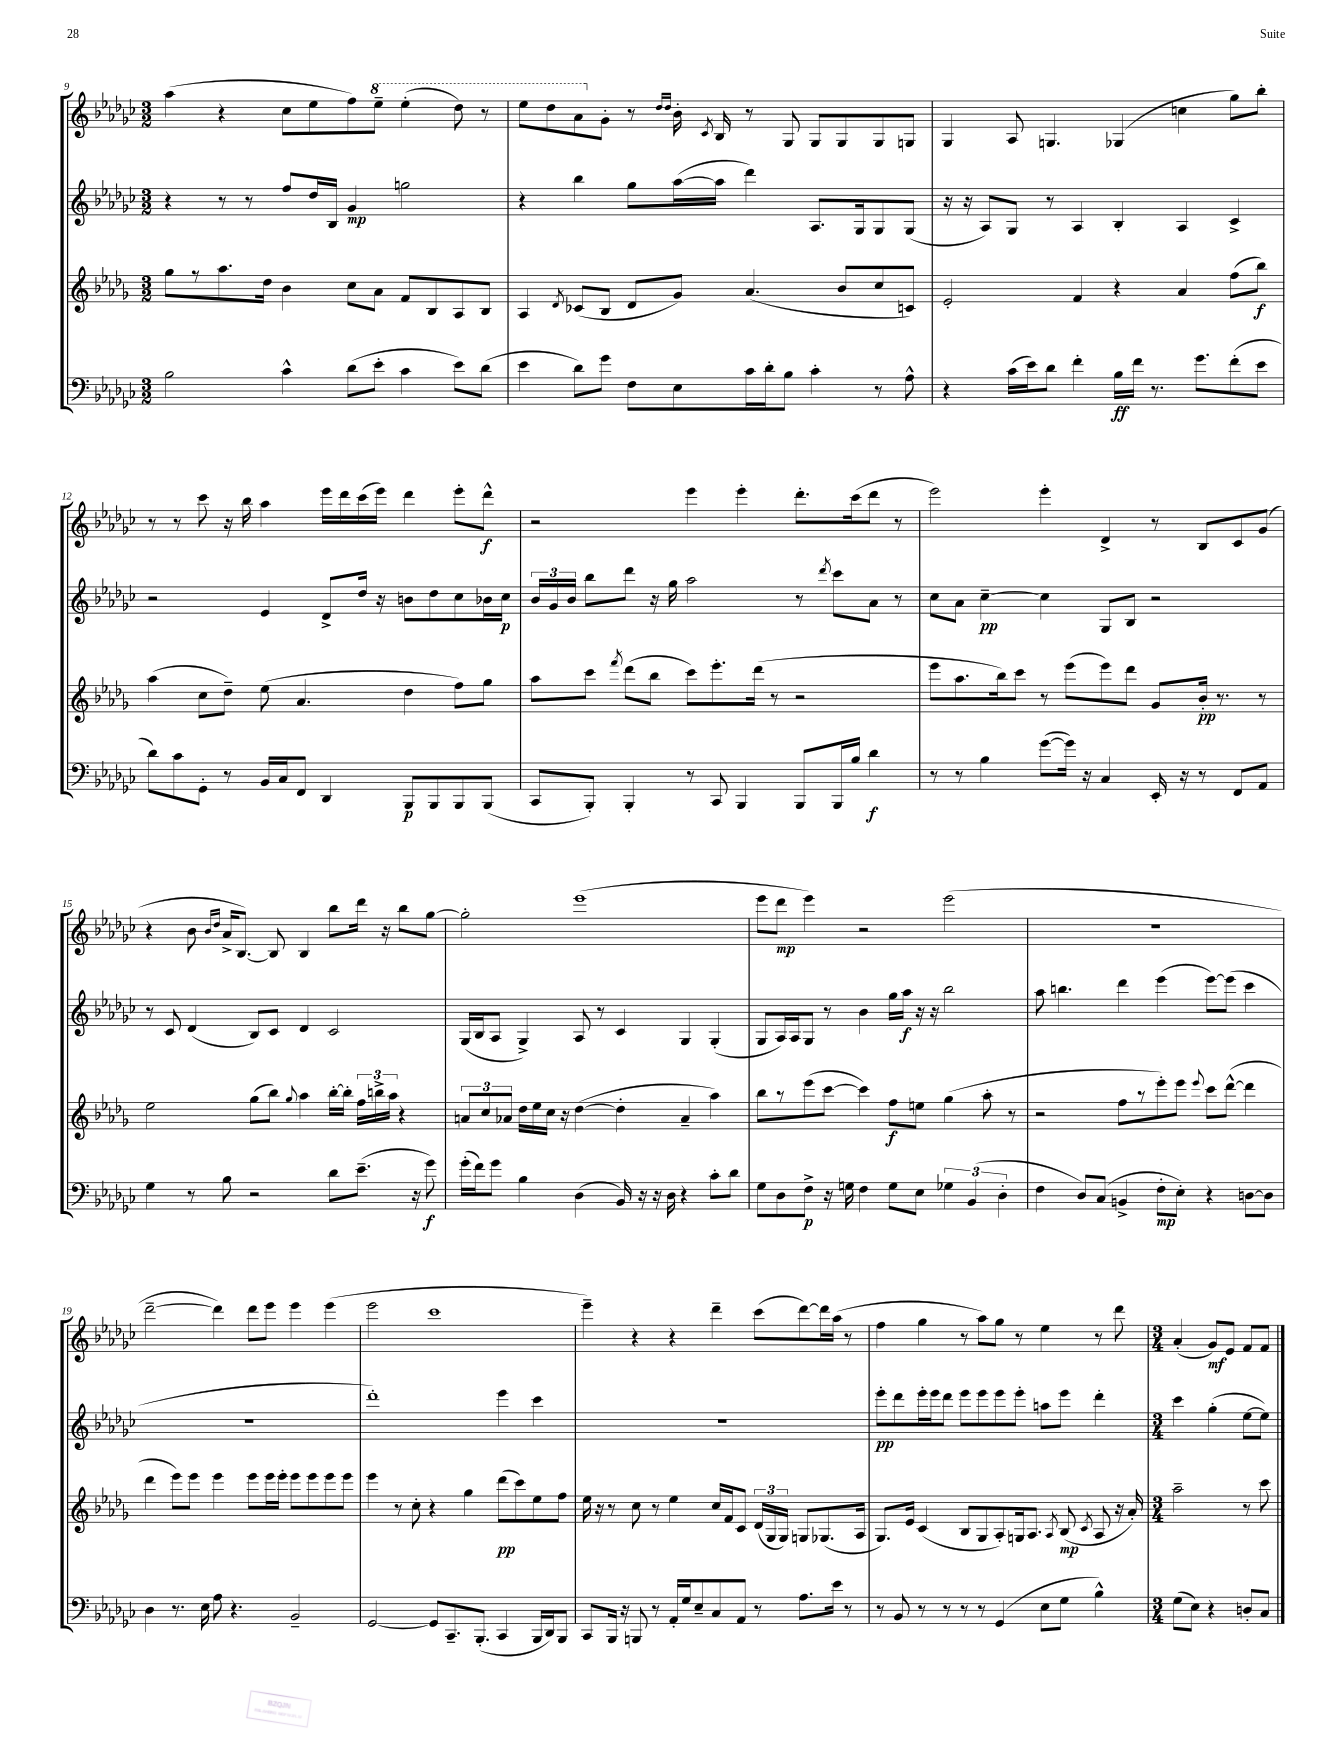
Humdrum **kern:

**kern	**dynam	**kern	**dynam	**kern	**dynam	**kern	**dynam
*part4	*part4	*part3	*part3	*part2	*part2	*part1	*part1
*staff4	*staff4	*staff3	*staff3	*staff2	*staff2	*staff1	*staff1
*clefF4	*	*clefG2	*	*clefG2	*	*clefG2	*
*k[b-e-a-d-g-c-]	*	*k[b-e-a-d-g-]	*	*k[b-e-a-d-g-c-]	*	*k[b-e-a-d-g-c-]	*
*M3/2	*	*M3/2	*	*M3/2	*	*M3/2	*
=9	=9	=9	=9	=9	=9	=9	=9
2B-\	.	8gg-\L	.	4r	.	(4aa-\	.
.	.	8r	.	.	.	.	.
.	.	8.aa-\	.	8r	.	4r	.
.	.	.	.	8r	.	.	.
.	.	16dd-\Jk	.	.	.	.	.
4c-^^\	.	4b-\	.	8ff/L	.	8cc-\L	.
.	.	.	.	16dd-/L	.	8ee-\	.
.	.	.	.	16B-/JJ	.	.	.
(8d-\L	.	8cc\L	.	4g-/	mp	8ff\)	.
*	*	*	*	*	*	*8va	*
8e-'\J	.	8a-\J	.	.	.	8eee-~\J	.
4c-\	.	8f/L	.	2ggn\	.	(4eee-'\	.
.	.	8B-/	.	.	.	.	.
8e-\L)	.	8A-/	.	.	.	8ddd-\)	.
(8d-\J	.	8B-/J	.	.	.	8r	.
=10	=10	=10	=10	=10	=10	=10	=10
4e-\	.	4A-/	.	4r	.	8eee-\L	.
.	.	.	.	.	.	8ddd-\	.
.	.	8qd-/	.	.	.	.	.
8d-\L)	.	(8c-X/L	.	4bb-\	.	8aa-\	.
*	*	*	*	*	*	*X8va	*
8g-\J	.	8B-/J	.	.	.	8g-'\J	.
8F\L	.	8d-/L	.	8gg-\L	.	8r	.
.	.	.	.	.	.	16qqdd-/LL	.
.	.	.	.	.	.	16qqdd-/JJ	.
8E-\	.	8g-/J)	.	([16aa-\L	.	16b-'\	.
.	.	.	.	.	.	8qc-/	.
.	.	.	.	16aa-\JJ]	.	16B-/	.
16c-\L	.	(4.a-/	.	4ddd-\)	.	8r	.
16d-'\J	.	.	.	.	.	.	.
8B-\J	.	.	.	.	.	8G-/	.
4c-'\	.	.	.	8.A-/L	.	8G-/L	.
.	.	8b-/L	.	.	.	8G-/	.
.	.	.	.	16G-/k	.	.	.
8r	.	8cc/	.	8G-/	.	8G-/	.
8A-^^\	.	8cn/J)	.	(8G-/J	.	8Gn/J	.
=11	=11	=11	=11	=11	=11	=11	=11
4r	.	2e-'/	.	16r	.	4G-/	.
.	.	.	.	16r	.	.	.
.	.	.	.	8A-/L)	.	.	.
(16c-\LL	.	.	.	8G-/J	.	8A-/	.
16e-\J)	.	.	.	.	.	.	.
8d-\J	.	.	.	8r	.	4.Gn/	.
4f'\	.	4f/	.	4A-/	.	.	.
16B-\LL	ff	4r	.	4B-'/	.	(4G-X/	.
16f\JJ	.	.	.	.	.	.	.
8.r	.	.	.	.	.	.	.
.	.	4a-/	.	4A-/	.	4ccn\	.
8.g-\L	.	.	.	.	.	.	.
(8f'\	.	(8ff\L	.	4c-^/	.	8gg-\L)	.
8e-\J	.	8bb-\J)	f	.	.	8bb-'\J	.
!!LO:LB:g=z
=12	=12	=12	=12	=12	=12	=12	=12
8d-\L)	.	(4aa-\	.	2r	.	8r	.
8c-\	.	.	.	.	.	8r	.
8GG-'\J	.	8cc\L	.	.	.	8ccc-\	.
8r	.	8dd-~\J)	.	.	.	16r	.
.	.	.	.	.	.	16bb-\	.
16BB-/LL	.	(8ee-\	.	4e-/	.	4aa-\	.
16C-/J	.	.	.	.	.	.	.
8FF/J	.	4.a-/	.	.	.	.	.
4DD-/	.	.	.	8d-^/L	.	16eee-\LL	.
.	.	.	.	.	.	16ddd-\	.
.	.	.	.	16dd-/Jk	.	(16ccc-\	.
.	.	.	.	16r	.	16eee-\JJ)	.
8BBB-/L	p	4dd-\	.	8bn\L	.	4ddd-\	.
8BBB-/	.	.	.	8dd-\	.	.	.
8BBB-/	.	8ff\L)	.	8cc-\	.	8eee-'\L	.
(8BBB-/J	.	8gg-\J	.	16b-X\L	.	8ddd-^^\J	f
.	.	.	.	16cc-\JJ	p	.	.
=13	=13	=13	=13	=13	=13	=13	=13
8CC-/L	.	8aa-\L	.	24b-/LL	.	2r	.
.	.	.	.	24g-/	.	.	.
.	.	.	.	24b-/JJ	.	.	.
8BBB-'/J)	.	8ccc\J	.	8bb-\L	.	.	.
.	.	8qfff/	.	.	.	.	.
4BBB-'/	.	(8ddd-\L	.	8ddd-\J	.	.	.
.	.	8bb-\J	.	16r	.	.	.
.	.	.	.	16gg-\	.	.	.
8r	.	8ccc\L)	.	2aa-\	.	4eee-\	.
8CC-/	.	8.eee-'\	.	.	.	.	.
4BBB-/	.	.	.	.	.	4eee-'\	.
.	.	(16ddd-\Jk	.	.	.	.	.
.	.	8r	.	.	.	.	.
8BBB-/L	.	2r	.	8r	.	8.ddd-'\L	.
.	.	.	.	8qddd-/	.	.	.
16BBB-/L	.	.	.	8ccc-\L	.	.	.
16B-/JJ	.	.	.	.	.	(16ccc-\k	.
4d-\	f	.	.	8a-\J	.	8ddd-\J	.
.	.	.	.	8r	.	8r	.
=14	=14	=14	=14	=14	=14	=14	=14
8r	.	8eee-\L	.	8cc-\L	.	2eee-\)	.
8r	.	8.aa-\	.	8a-\J	.	.	.
4B-\	.	.	.	[4cc-~\	pp	.	.
.	.	16bb-\k)	.	.	.	.	.
.	.	8ccc\J	.	.	.	.	.
([8g-\L	.	8r	.	4cc-\]	.	4eee-'\	.
16g-\Jk])	.	(8eee-\L	.	.	.	.	.
16r	.	.	.	.	.	.	.
4C-/	.	8eee-\)	.	8G-/L	.	4d-^/	.
.	.	8ddd-\J	.	8B-/J	.	.	.
16EE-'/	.	8g-/L	.	2r	.	8r	.
16r	.	.	.	.	.	.	.
8r	.	16b-'/Jk	pp	.	.	8B-/L	.
.	.	8.r	.	.	.	.	.
8FF/L	.	.	.	.	.	8c-/	.
8AA-/J	.	8r	.	.	.	(8g-/J	.
!!LO:LB:g=z
=15	=15	=15	=15	=15	=15	=15	=15
4G-\	.	2ee-\	.	8r	.	4r	.
.	.	.	.	8c-/	.	.	.
8r	.	.	.	(4d-/	.	8b-\	.
.	.	.	.	.	.	16qqb-/LL	.
.	.	.	.	.	.	16qqdd-/JJ	.
8B-\	.	.	.	.	.	16a-^/KL	.
.	.	.	.	.	.	[8.B-/J)	.
2r	.	(8gg-\L	.	8B-/L)	.	.	.
.	.	8bb-\J)	.	8c-/J	.	8B-/]	.
.	.	8qqgg-/	.	.	.	.	.
.	.	4aa-\	.	4d-/	.	4B-/	.
8d-\L	.	[16bb-'\LL	.	2c-/	.	8bb-\L	.
.	.	16bb-'\JJ]	.	.	.	.	.
(8.e-~\J	.	24ff\LL	.	.	.	16ddd-\Jk	.
.	.	24bbn^\	.	.	.	.	.
.	.	.	.	.	.	16r	.
.	.	24aa-\JJ	.	.	.	.	.
.	.	4r	.	.	.	8bb-\L	.
16r	.	.	.	.	.	.	.
8g-\)	f	.	.	.	.	[8gg-\J	.
=16	=16	=16	=16	=16	=16	=16	=16
(16g-'\LL	.	12an/L	.	(16G-/LL	.	2gg-'\]	.
16f\J)	.	.	.	16B-/J	.	.	.
.	.	12cc/	.	.	.	.	.
8g-\J	.	.	.	8A-/J	.	.	.
.	.	12a-X/J	.	.	.	.	.
4B-\	.	16dd-\LL	.	4G-^/)	.	.	.
.	.	16ee-\	.	.	.	.	.
.	.	16cc\JJ	.	.	.	.	.
.	.	16r	.	.	.	.	.
(4D-\	.	([4dd-\	.	8A-/	.	(1eee-	.
.	.	.	.	8r	.	.	.
16BB-/)	.	4dd-'\]	.	4c-/	.	.	.
16r	.	.	.	.	.	.	.
16r	.	.	.	.	.	.	.
16D-\	.	.	.	.	.	.	.
4r	.	4a-~/	.	4G-/	.	.	.
8c-'\L	.	4aa-\)	.	(4G-'/	.	.	.
8d-\J	.	.	.	.	.	.	.
=17	=17	=17	=17	=17	=17	=17	=17
8G-\L	.	8bb-\L	.	8G-/L	.	8eee-\L	.
8D-\	.	8r	.	16A-/L)	.	8ddd-\J	mp
.	.	.	.	16A-/J	.	.	.
8F^\J	p	(8eee-\	.	8G-/J	.	4eee-\)	.
16r	.	[8ccc\J	.	8r	.	.	.
16Gn\	.	.	.	.	.	.	.
4F\	.	4ccc\])	.	4b-\	.	2r	.
8G\L	.	8ff\L	f	16gg-\LL	.	.	.
.	.	.	.	16aa-\JJ	f	.	.
8E-\J	.	8een\J	.	16r	.	.	.
.	.	.	.	16r	.	.	.
6G-X\	.	(4gg-\	.	2bb-\	.	(2eee-\	.
(6BB-/	.	.	.	.	.	.	.
.	.	8aa-'\	.	.	.	.	.
6D-'\	.	.	.	.	.	.	.
.	.	8r	.	.	.	.	.
=18	=18	=18	=18	=18	=18	=18	=18
4F\	.	2r	.	8aa-\	.	1.r	.
.	.	.	.	4.bbn\	.	.	.
8D-/L)	.	.	.	.	.	.	.
(8C-/J	.	.	.	.	.	.	.
4BBn^/	.	8ff\L	.	4ddd-\	.	.	.
.	.	8r	.	.	.	.	.
8F'\L	mp	8eee-'\)	.	(4eee-\	.	.	.
8E-'\J)	.	8eee-\J	.	.	.	.	.
.	.	8qqeee-/	.	.	.	.	.
4r	.	8ccc\L	.	[8eee-\L)	.	.	.
.	.	([8ddd-^^\J	.	(8eee-\J]	.	.	.
[8Dn\L	.	4ddd-\]	.	4ccc-\	.	.	.
8D\J]	.	.	.	.	.	.	.
!!LO:LB:g=z
=19	=19	=19	=19	=19	=19	=19	=19
4D-\	.	4ddd-\	.	1.r	.	[2ddd-~\	.
8.r	.	8eee-\L)	.	.	.	.	.
.	.	8eee-\J	.	.	.	.	.
16E-\	.	.	.	.	.	.	.
8A-\	.	4eee-\	.	.	.	4ddd-\])	.
4.r	.	.	.	.	.	.	.
.	.	8eee-\L	.	.	.	8ddd-\L	.
.	.	16eee-\L	.	.	.	8eee-\J	.
.	.	16eee-'\JJ	.	.	.	.	.
2BB-~/	.	8eee-\L	.	.	.	4eee-\	.
.	.	8eee-\	.	.	.	.	.
.	.	8eee-\	.	.	.	(4eee-\	.
.	.	8eee-\J	.	.	.	.	.
=20	=20	=20	=20	=20	=20	=20	=20
[2GG-/	.	4eee-\	.	1ddd-')	.	2eee-\	.
.	.	8r	.	.	.	.	.
.	.	8cc'\	.	.	.	.	.
8GG-/L]	.	4r	.	.	.	1ccc-	.
8.CC-~/	.	.	.	.	.	.	.
.	.	4gg-\	.	.	.	.	.
(8.BBB-'/J	.	.	.	.	.	.	.
4CC-/	.	(8ddd-\L	pp	4eee-\	.	.	.
.	.	8ccc\)	.	.	.	.	.
16BBB-/LL	.	8ee-\	.	4ccc-\	.	.	.
16DD-/J)	.	.	.	.	.	.	.
8BBB-/J	.	8ff\J	.	.	.	.	.
=21	=21	=21	=21	=21	=21	=21	=21
8CC-/L	.	16ee-\	.	1.r	.	4eee-~\)	.
.	.	16r	.	.	.	.	.
16BBB-/Jk	.	8r	.	.	.	.	.
16r	.	.	.	.	.	.	.
8BBBn/	.	8cc\	.	.	.	4r	.
8r	.	8r	.	.	.	.	.
16AA-'/LL	.	4ee-\	.	.	.	4r	.
16G-/J	.	.	.	.	.	.	.
8E-~/	.	.	.	.	.	.	.
8C-/	.	16cc/LL	.	.	.	4ddd-~\	.
.	.	16f/J	.	.	.	.	.
8AA-/J	.	8c/J	.	.	.	.	.
8r	.	(24d-/LL	.	.	.	(8ccc-\L	.
.	.	24G-/	.	.	.	.	.
.	.	24G-/JJ)	.	.	.	.	.
8.A-\L	.	8Gn/L	.	.	.	[8ddd-\)	.
.	.	(8.G-X/	.	.	.	16ddd-\L]	.
16e-\Jk	.	.	.	.	.	(16aa-\JJ	.
8r	.	.	.	.	.	8r	.
.	.	16A-/Jk	.	.	.	.	.
=22	=22	=22	=22	=22	=22	=22	=22
8r	.	8.G-/L)	.	8eee-'\L	pp	4ff\	.
8BB-/	.	.	.	8ddd-\	.	.	.
.	.	16e-/Jk	.	.	.	.	.
8r	.	(4c/	.	16eee-'\L	.	4gg-\	.
.	.	.	.	16eee-\J	.	.	.
8r	.	.	.	8ddd-\J	.	.	.
8r	.	8B-/L	.	8eee-\L	.	8r	.
8r	.	8G-/	.	8eee-\	.	8aa-\L)	.
(4GG-/	.	8A-'/)	.	8eee-\	.	8gg-\J	.
.	.	16Gn/k	.	8eee-'\J	.	8r	.
.	.	8.A-/J	.	.	.	.	.
8E-\L	.	.	.	8aan\L	.	4ee-\	.
.	.	8qA-/	.	.	.	.	.
8G-\J	.	(8B-/	mp	8eee-\J	.	.	.
.	.	8qc/	.	.	.	.	.
4B-^^\)	.	8A-/	.	4ddd-'\	.	8r	.
.	.	16r	.	.	.	8ddd-\	.
.	.	16a-'/)	.	.	.	.	.
=23	=23	=23	=23	=23	=23	=23	=23
*M3/4	*	*M3/4	*	*M3/4	*	*M3/4	*
(8G-\L	.	2aa-~\	.	4ccc-\	.	(4a-'/	.
8E-\J)	.	.	.	.	.	.	.
4r	.	.	.	(4gg-'\	.	8g-/L)	mf
.	.	.	.	.	.	8e-/J	.
8Dn'/L	.	8r	.	[8ee-\L	.	8f/L	.
8C-/J	.	8ccc\	.	8ee-\J])	.	8f/J	.
==	==	==	==	==	==	==	==
*-	*-	*-	*-	*-	*-	*-	*-
